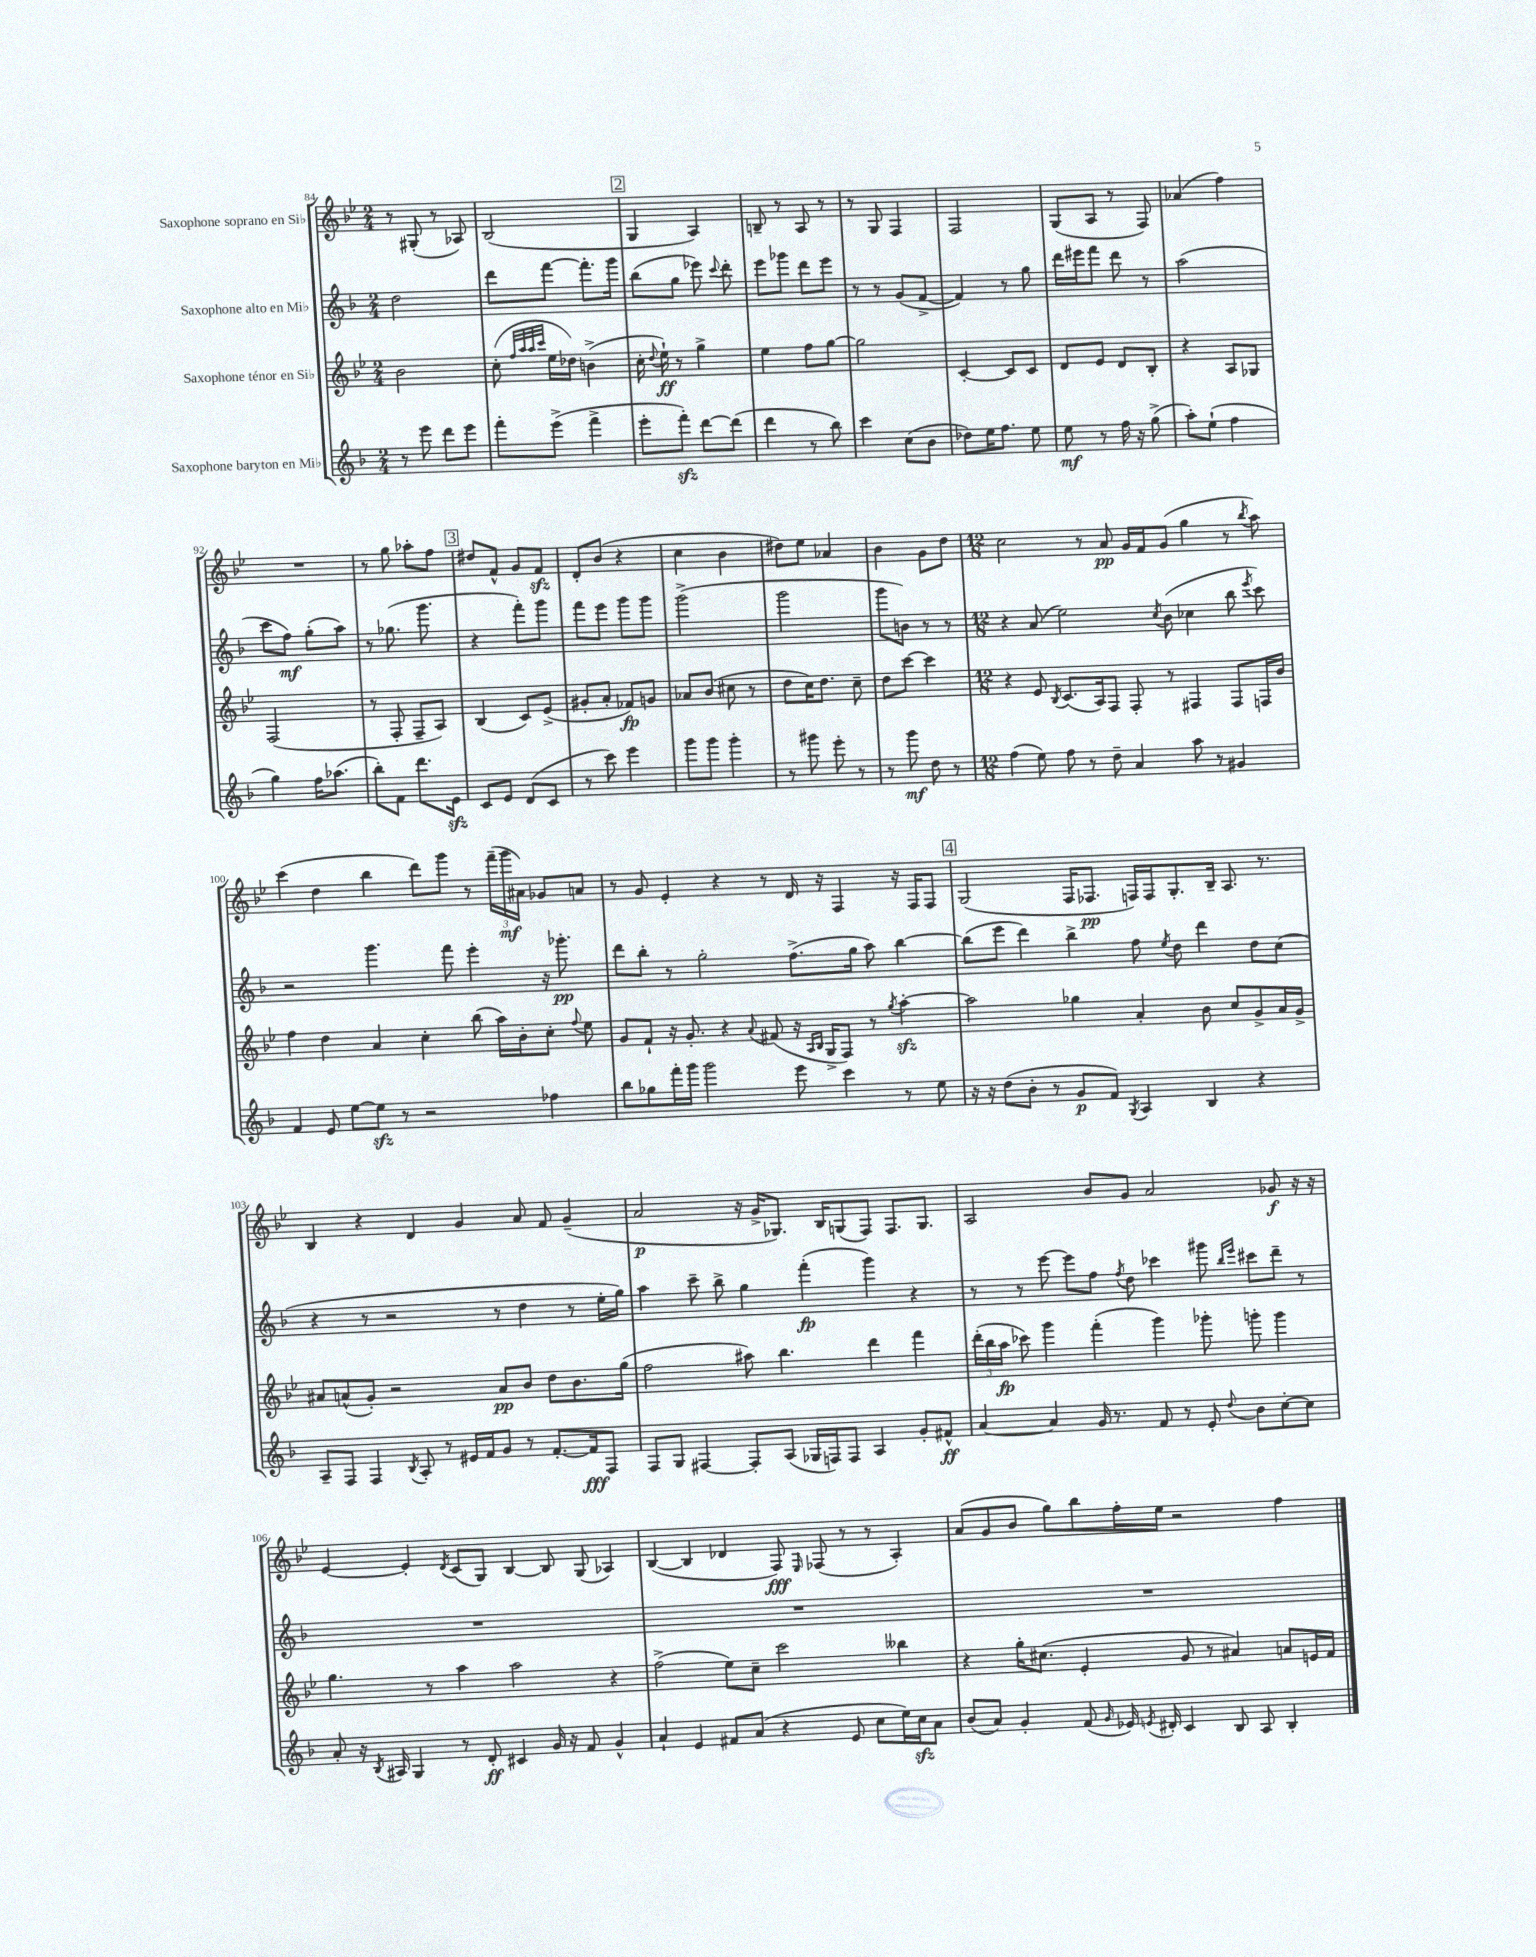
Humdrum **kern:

**kern	**kern	**kern	**kern
*staff4	*staff3	*staff2	*staff1
*clefG2	*clefG2	*clefG2	*clefG2
*k[b-]	*k[b-e-]	*k[b-]	*k[b-e-]
*M2/4	*M2/4	*M2/4	*M2/4
8r	2b-	2dd	8r
8eee	.	.	(8G#'
8ddd	.	.	8r
8eee	.	.	8A-)
=	=	=	=
8fff'	(8cc'	8ddd	(2B-
.	32qqff	.	.
.	32qqaa	.	.
.	32qqaa	.	.
.	32qqccc	.	.
(8eee^	16ee-	[8fff	.
.	16dd-)	.	.
4fff^	(4b^	8.fff']	.
.	.	16ggg	.
=	=	=	=
8eee'	16cc'	(8bb-	4G
.	8qqdd	.	.
.	16ee-`)	.	.
8fff')	8r	8gg	.
[8ddd	4gg^	8eee-)	4A)
.	.	8qqccc	.
(8ddd]	.	8ddd'	.
=	=	=	=
4ddd	4ee-	8eee	8B~
.	.	8ggg-	8r
8r	8ff	8ddd	8A
8bb-)	[8gg	8eee	8r
=	=	=	=
4ccc	2gg]	8r	8r
.	.	8r	8G
(8cc	.	(8g	4F
8b-	.	[8f^	.
=	=	=	=
8dd-)	[4c'	4f])	2F
16ee	.	.	.
8.ff	.	.	.
.	8c]	8r	.
8ee	8c	8gg	.
=	=	=	=
8ee	8d	16ddd	(8G
.	.	16eee#	.
8r	8e-	8fff	8A
16ff	8d	8ddd	8r
16r	.	.	.
(8gg^	8B-'	8r	8F)
=	=	=	=
8aa')	4r	(2aa	(4a-
(8ee`	.	.	.
4ff	8A	.	4ff)
.	8G-	.	.
=	=	=	=
4gg)	(2F	8ccc	2r
.	.	8ff)	.
16ff	.	(8gg'	.
(8.aa-	.	.	.
.	.	8aa)	.
=	=	=	=
8bb-')	8r	8r	8r
8f	8F'	(8.gg-	8gg
8.ddd	8F~	.	8aa-'
.	.	8.ggg	.
.	8A)	.	8ff
16e	.	.	.
=	=	=	=
8c	(4B-	4r	8dd#
8e	.	.	8f^^
(8d	8c)	8fff')	8g
8c	(8e-^	8ggg	8f
=	=	=	=
8r	8g#'	8fff	8d'
8ccc)	8a'	8eee	(8b-
4eee	8f-)	8ggg	4r
.	8g	8ggg	.
=	=	=	=
8ggg	8a-	(2ggg^	4cc
8ggg	(8b-	.	.
4ggg'	8cc#	.	4b-
.	8r	.	.
=	=	=	=
8r	8dd	2ggg	8dd#)
8ggg#	16cc)	.	8ee-
.	8.dd	.	.
8eee'	.	.	4a-
8r	8cc~	.	.
=	=	=	=
8r	8dd	8ggg	4b-
8ggg	[8ccc	8b)	.
8dd	4ccc]	8r	8g
8r	.	8r	8dd
=	=	=	=
*M12/8	*M12/8	*M12/8	*M12/8
(4ff	4r	4r	2cc
8ee)	8e-	(8a	.
.	8qB-	.	.
8ff	(8.c	2ee)	.
8r	.	.	8r
.	16A)	.	.
8dd~	8F	.	8a
4a	8F'	.	16g
.	.	.	16f
.	.	8qcc	.
.	8r	(8b-	(8g
8aa	4F#	4cc-	4gg
8r	.	.	.
4g#	8F#	8bb-	8r
.	.	8qeee	8qbb-
.	16F	8ccc)	8aa)
.	16b-	.	.
=	=	=	=
4f	4ff	2r	(4ccc
8e	4dd	.	4dd
[8ee	.	.	.
8ee]	4a	4.ggg	4bb-
8r	.	.	.
2r	4cc'	.	8ddd)
.	.	8fff	8ggg
.	(8bb-	4eee'	8r
.	16aa)	.	(24fff~
.	.	.	24ggg
.	16b-'	.	.
.	.	.	24a#)
4ff-	8cc'	16r	8g-
.	.	8.ggg-'	.
.	8qqff	.	.
.	8ee-	.	8a
=	=	=	=
8bb-	8g	8ddd	8r
8gg-	8f`	8bb-'	8g
16fff'	16r	8r	4e-'
16ggg	8.g'	.	.
2ggg	.	2gg'	.
.	4r	.	4r
.	8qqa	.	.
.	(8f#	.	8r
8eee	16r	(8.ff^	16d
.	16qqA	.	.
.	16qqB-	.	.
.	16G^	.	16r
4ccc	8F)	.	4F
.	.	16gg	.
.	8r	8aa)	.
.	8qgg	.	.
8r	[4aa'	[4bb-	16r
.	.	.	16F
8ee	.	.	8F
=	=	=	=
16r	2aa]	(8bb-]	(2G
16r	.	.	.
(8dd	.	8eee	.
8b-'	.	4ddd)	.
8r	.	.	.
8g	4gg-	4bb-^	16F
.	.	.	8.F-
8f)	.	.	.
8qG	.	.	.
4A	4a'	8ff	16F)
.	.	.	16F
.	.	8qee	.
.	.	8dd	8.G'
4B-	8b-	4ddd	.
.	.	.	16B-~
.	8cc	.	8.A
4r	8g^	8dd	.
.	.	.	8.r
.	16a	(8cc	.
.	16g^	.	.
=	=	=	=
8A~	8a#	4r	4B-
8F	(8a^^	.	.
4F	8g')	8r	4r
.	2r	2r	.
8qB-	.	.	.
8A'	.	.	4d
8r	.	.	.
16e#	.	.	4g
16f	.	.	.
8g	8a	8r	.
8r	8b-	4dd	8a
[8.f'	8dd	.	8f
.	8.b-	8r	(4g~
16f]	.	.	.
8F	.	16ee'	.
.	(16gg	16gg)	.
=	=	=	=
8F	2ff	4aa	2a
8G	.	.	.
[4F#	.	8ccc~	.
.	.	8bb-^	.
8F#']	8aa#)	4gg	16r
.	.	.	16g^
(8A	4.bb-	.	8.G-)
16G-	.	(4fff'	.
16F)	.	.	16B-
8F	.	.	(8G
4A	4ddd	4ggg)	8F)
.	.	.	8.F
8g'	4fff	4r	.
.	.	.	8.G
8f#^^	.	.	.
=	=	=	=
[4a	(24ddd'	8r	2A
.	24bb-	.	.
.	24aa	.	.
.	8ccc-)	8r	.
4a]	4ggg	[8eee	.
.	.	8eee]	.
16g	(4fff'	8ff	8b-
8.r	.	.	.
.	.	8qff	.
.	.	8dd	8g
8f	4ggg)	4ccc-	2a
8r	.	.	.
8e'	8ggg-'	8ggg#	.
.	.	16qqbb-	.
8qqdd	.	16qqeee	.
8b-	8ggg'	8ccc#	.
[8cc'	4ggg	8ddd~	8g-
8cc]	.	8r	16r
.	.	.	16r
=	=	=	=
8a'	4.gg	1.r	[4e-
16r	.	.	.
8qB-	.	.	.
16A#	.	.	.
4G	.	.	4e-']
.	8r	.	.
.	.	.	8qd
8r	4aa	.	(8c
8d'	.	.	8G)
4c#	2aa	.	[4B-
16g	.	.	8B-]
16r	.	.	.
8f	.	.	(8G
4g^^	4r	.	4A-)
=	=	=	=
4a`	(2ff^	1.r	([4B-
4e	.	.	4B-]
8f#	8ee-)	.	4d-
(8a	8cc~	.	.
4r	2ccc	.	8F)
.	.	.	16qqE-
.	.	.	(8F-
8e	.	.	8r
8cc	.	.	8r
16ee)	4bb--	.	4A')
16cc	.	.	.
8a	.	.	.
=	=	=	=
(8b-	4r	1.r	(8a
8a)	.	.	8g
4g'	16gg'	.	8b-
.	(8.cc#	.	.
.	.	.	8gg)
(8f	4e-'	.	8bb-
16qqg	.	.	.
16e-)	.	.	16ff'
8qe	.	.	.
16d#'	.	.	16ee-
4c	8g	.	2r
.	8r	.	.
8B-	4a#)	.	.
8A	.	.	.
4B-'	8a	.	4ff
.	16e	.	.
.	16f	.	.
==	==	==	==
*-	*-	*-	*-
